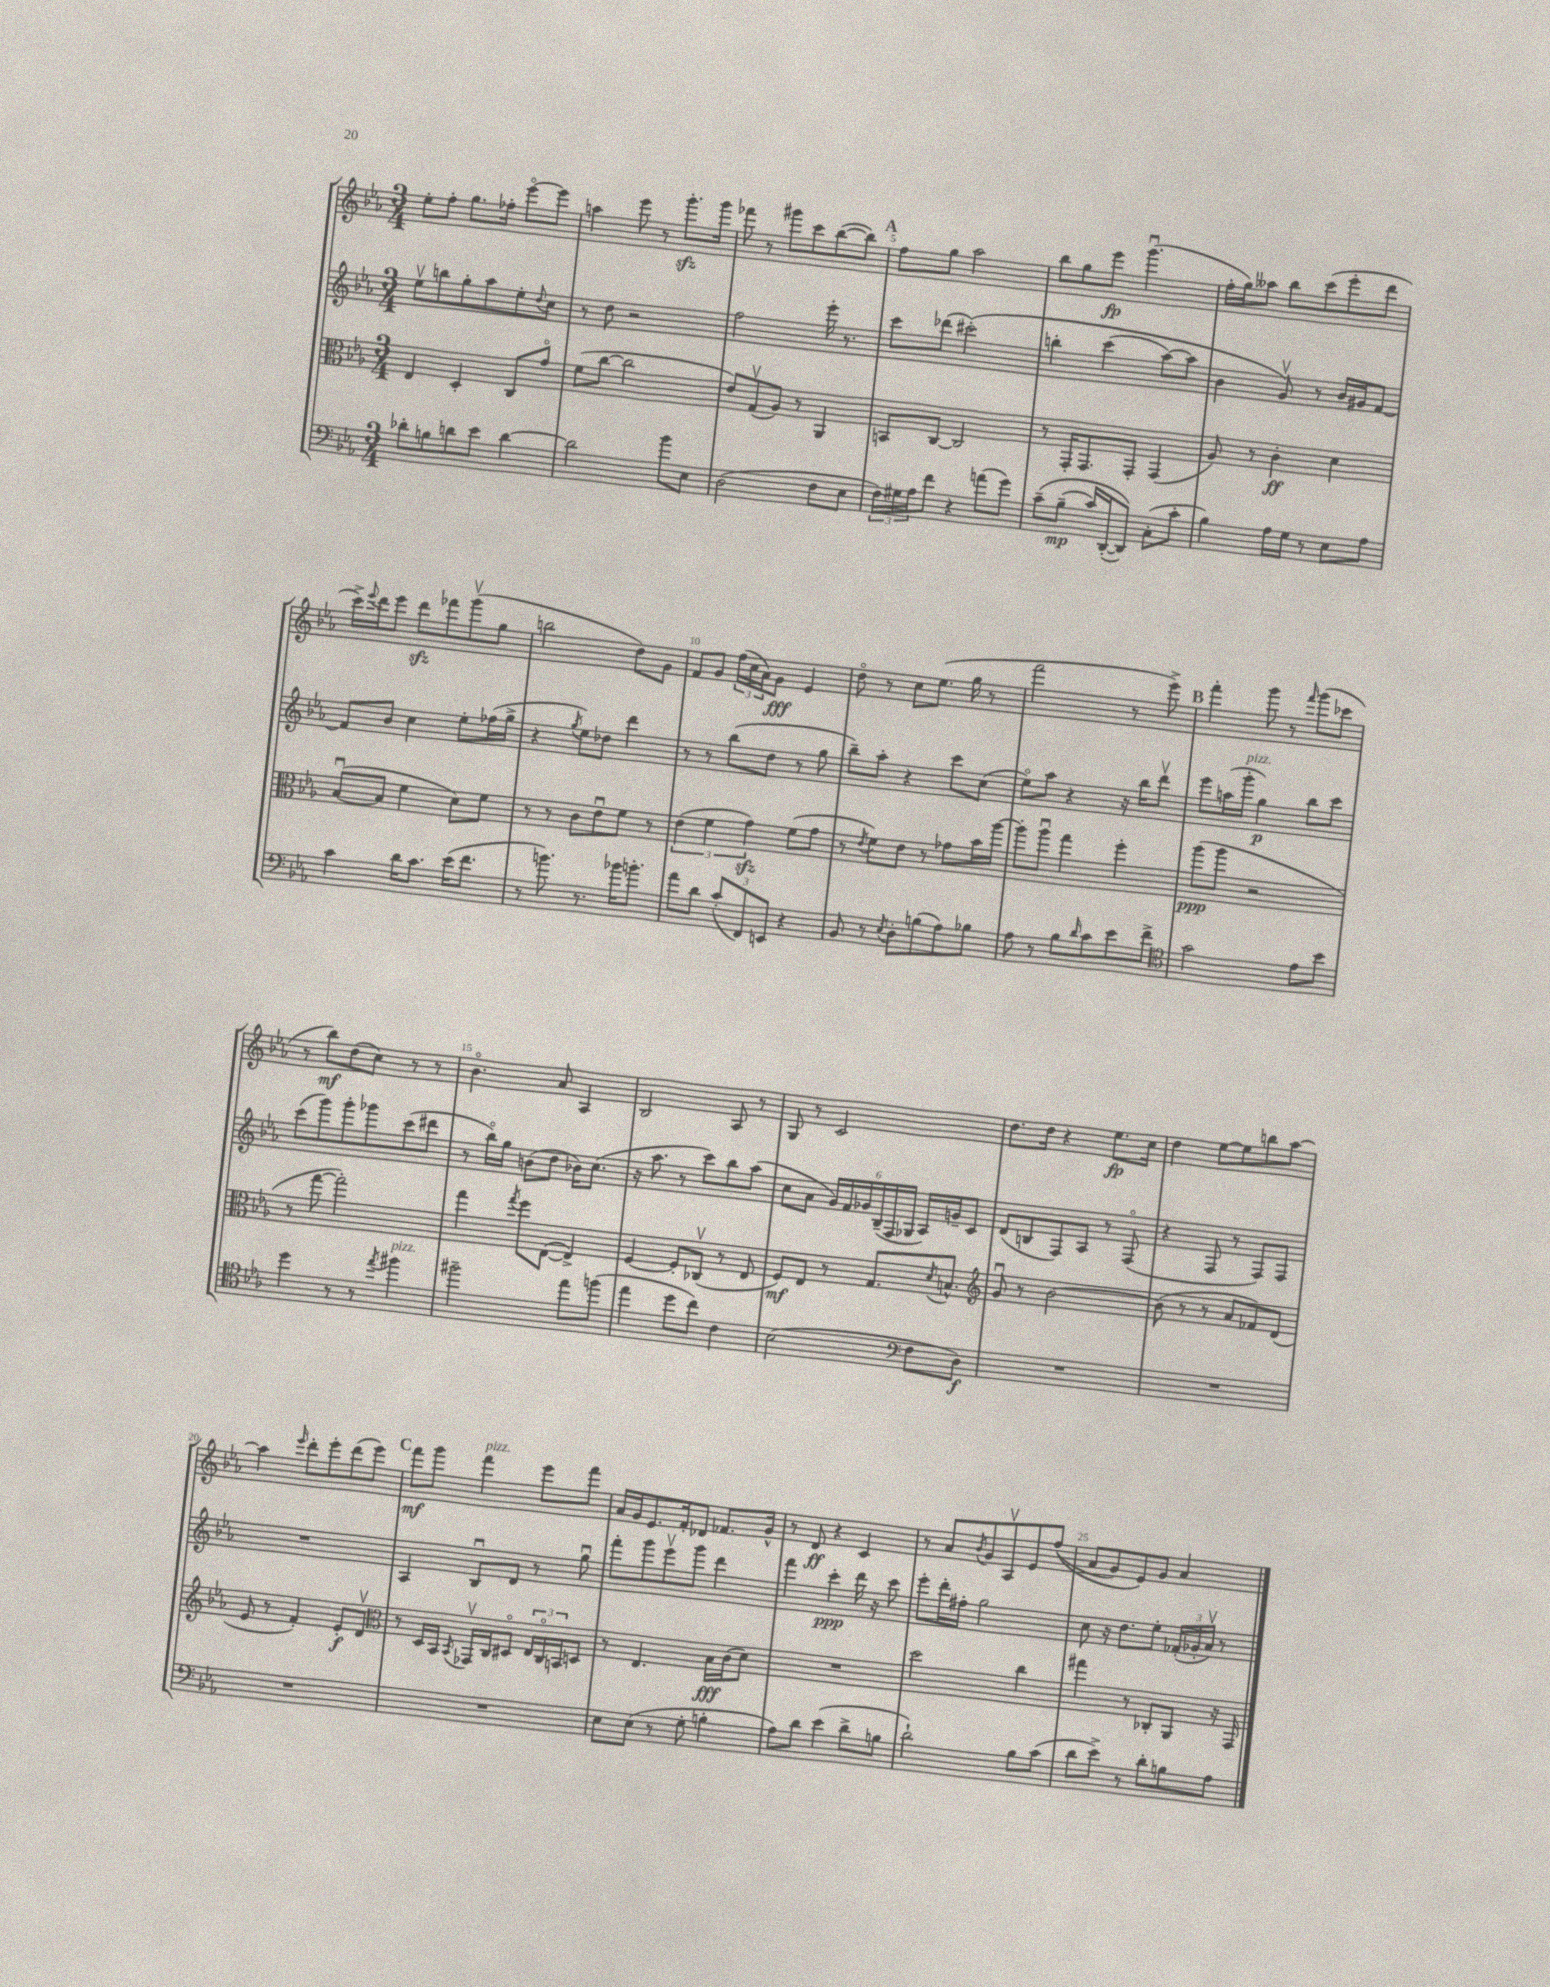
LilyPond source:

<<
\new StaffGroup <<
\new Staff = "s0" {
    \clef treble \key ees \major \numericTimeSignature \time 3/4
    ees''8-. f''8-. g''8. fes''16-. ees'''8~\flageolet ees'''8 |
    a''4 ees'''8 r8 g'''8.-.\sfz g'''16 |
    fes'''8 r8 gis'''8 c'''8 bes''8~( bes''8) |
    \mark \markup { \bold "A" } f''8 g''8 aes''2 |
    bes''8 g''8 ees'''8\fp g'''4.\downbow( |
    f''16-. g''16) aeses''8 bes''8 c'''8( ees'''8-. d'''8 |
    c'''16->) \appoggiatura { ees'''8 } d'''16 ees'''8 d'''8\sfz fes'''8 g'''8\upbow( g''8 |
    b''2 d''8) g'8 |
    f'8 g'8 \tuplet 3/2 { f''16( c''16 aes'16) } g'8\fff ees'4 |
    d''8\flageolet r8 c''8 ees''8.( g''16 r8 |
    f'''2 r8 ees'''8->) |
    \mark \markup { \bold "B" } f'''4-. g'''8 r8 \grace { f'''16 } g'''8( ces'''8 |
    r8 bes''8\mf) d''8( c''8) r8 r8 |
    bes'4.\flageolet aes'8 aes4 |
    bes2 aes8 r8 |
    g8 r8 c'2 |
    d''8. d''16 r4 ees''8.\fp c''16 |
    d''4 ees''8~ ees''8 b''8 aes''8~ |
    aes''4 \grace { ees'''16 } d'''8-. ees'''8-. d'''8( ees'''8) |
    \mark \markup { \bold "C" } f'''8\mf g'''8 f'''4^\markup { \italic "pizz." } ees'''8 f'''8 |
    aes'16 g'16 ees'8. f'16-. des'8 fes'8. g'16-^ |
    r8 d'8\ff r4 c'4 |
    r8 aes'8 \acciaccatura { bes'8 } g'8 aes8\upbow ees'8 f''8(\( |
    aes'8 g'8) ees'8\) g'8 aes'4 \bar "|." |
}
\new Staff = "s1" {
    \clef treble \key ees \major \numericTimeSignature \time 3/4
    ees''8\upbow b''8 g''8-. aes''8 ees''8-. \appoggiatura { d''8 } c''8 |
    r8 d''8 r2 |
    f''2 ees'''16-. r8. |
    \mark \markup { \bold "A" } c'''8 des'''8( cis'''2-.)\( |
    b''4-. c'''4( aes''8~) aes''8 |
    bes'4 g'8\upbow\) r8 bes'16 gis'16 f'8~ |
    f'8 bes'8 c''4 ees''8-. fes''16( g''16-> |
    r4 \acciaccatura { g''8 } ees''8) des''8 d'''4 |
    r8 r8 bes''8( d''8 r8 g''8 |
    bes''8--) aes''8-. r4 c'''8 c''8( |
    ees''8\flageolet) aes''8 r4 r16 bes''16 d'''8\upbow |
    \mark \markup { \bold "B" } ees'''8 a''16( g'''16-.^\markup { \italic "pizz." } g''4\p) bes''8 c'''8 |
    c'''8( g'''8) g'''8-. ges'''8 c'''8( dis'''8 |
    r8 bes''16\flageolet) g''16 b'8( d''8 bes'16) c''8.( |
    r16 aes''8. r8 c'''8) bes''8 aes''8( |
    c''8 aes'8 \tuplet 6/4 { g'16) f'16 ges'16 bes16--( f16 ges16 } aes16) g'16-- c'8 |
    d'8( b8 f8) aes8 r8 f8\flageolet( |
    r4 f8 r8 f8) f8 |
    R2. |
    \mark \markup { \bold "C" } aes4 bes8\downbow d'8 r8 g''8\downbow |
    f'''8-. g'''8 ees'''8\upbow g'''8 d'''4 |
    f'''4 c'''4-.\ppp d'''16 r16 c'''8 |
    ees'''8-. d'''16-. fis''16-. g''2 |
    c''8 r16 d''8. ees''8-. \tuplet 3/2 { fes'16-.( ges'16-. aes'16\upbow) } r8 \bar "|." |
}
\new Staff = "s2" {
    \clef alto \key ees \major \numericTimeSignature \time 3/4
    ees4 d4-. c8 g'8\flageolet |
    f'8( c''8~ c''2 |
    ees'8) g8\upbow( aes8) r8 aes,4 |
    \mark \markup { \bold "A" } b,8 c8~ c2 |
    r8 g,16-. g,8. g,8-. g,4( |
    aes8) r8 c'4-.\ff d'4 |
    bes8~\downbow( bes8 f'4 d'8) f'8 |
    r8 r8 c'8 ees'8\downbow f'8 r8 |
    \tuplet 3/2 { ees'4( f'4 g'4\sfz) } f'8( g'8 |
    r8 \acciaccatura { ees'8 } f'8) ees'8 r8 ges'8 bes'16 aes''16~ |
    aes''8-. aes''8\downbow g''4 f''4-. |
    \mark \markup { \bold "B" } aes''8\ppp( aes''8 r2 |
    r8 g''8~ g''2-.) |
    g''4 \acciaccatura { g''8 } f''8 ees8~( ees4->) |
    f4~ f8-. ces8\upbow( r8 ees8 |
    f8\mf) ees8 r8 g8. \acciaccatura { d'8 } b8.-^ |
    \clef treble g'8\downbow r8 bes'2~ |
    bes'8( r8 r8 aes'8 fes'8) d'8( |
    ees'8 r8 f'4-.) ees'8-.\f d'8\upbow |
    \mark \markup { \bold "C" } \clef alto r8 d16 bes,16 \acciaccatura { bes,8 } ges,16\upbow c16 dis8\flageolet \tuplet 3/2 { ees16 c16\flageolet b,16 } d8 |
    r8 ees4. bes16\fff c'16( d'8) |
    R2. |
    d''2 c''4 |
    gis''4 r8 ces8-. aes,8 r16 g,16 \bar "|." |
}
\new Staff = "s3" {
    \clef bass \key ees \major \numericTimeSignature \time 3/4
    des'8-. b8 d'8 ees'8 d'4~ |
    d'2 bes'8 ees8 |
    d2( f8 ees8 |
    \mark \markup { \bold "A" } \tuplet 3/2 { f16) gis16 aes16 } f'8 r4 a'8( g'8) |
    c'8--\( bes8--\mp( c'16) d,16~-.( d,8)\) c8-.( c'8-. |
    bes4) aes16 g16 r8 ees8 aes8 |
    c'4 d'16 c'8. ees'16( f'8. |
    r8 b'8.) r8. bes'16 b'8.-. |
    aes'8 d'8 \tuplet 3/2 { c'8-.( f,8) e,8 } r4 |
    bes,8 r8 \acciaccatura { ees8 } d8-. b8( aes8) bes8 |
    aes8 r8 bes8 \grace { d'16 } c'8 ees'8 f'8-> |
    \mark \markup { \bold "B" } \clef tenor g'2 ees'8 bes'8 |
    d''4 r8 r8 \acciaccatura { ees''8 } fis''4^\markup { \italic "pizz." } |
    fis''2-- ees''8 f''8( |
    ees''4 d''8 c''8) c'4 |
    bes2( \clef bass f8 d8\f) |
    R2. |
    R2. |
    R2. |
    \mark \markup { \bold "C" } R2. |
    ees8 ees8( r8 g8-. b4-. |
    aes8) d'8 ees'4( d'8-> b8 |
    d'2-!) bes8 c'8( |
    d'8 ees'8->) r8 d'8-. b8 aes8 \bar "|." |
}
>>
>>
\layout { \context { \Score currentBarNumber = #2 \override BarNumber.break-visibility = ##(#f #t #t) barNumberVisibility = #(every-nth-bar-number-visible 5) } }
